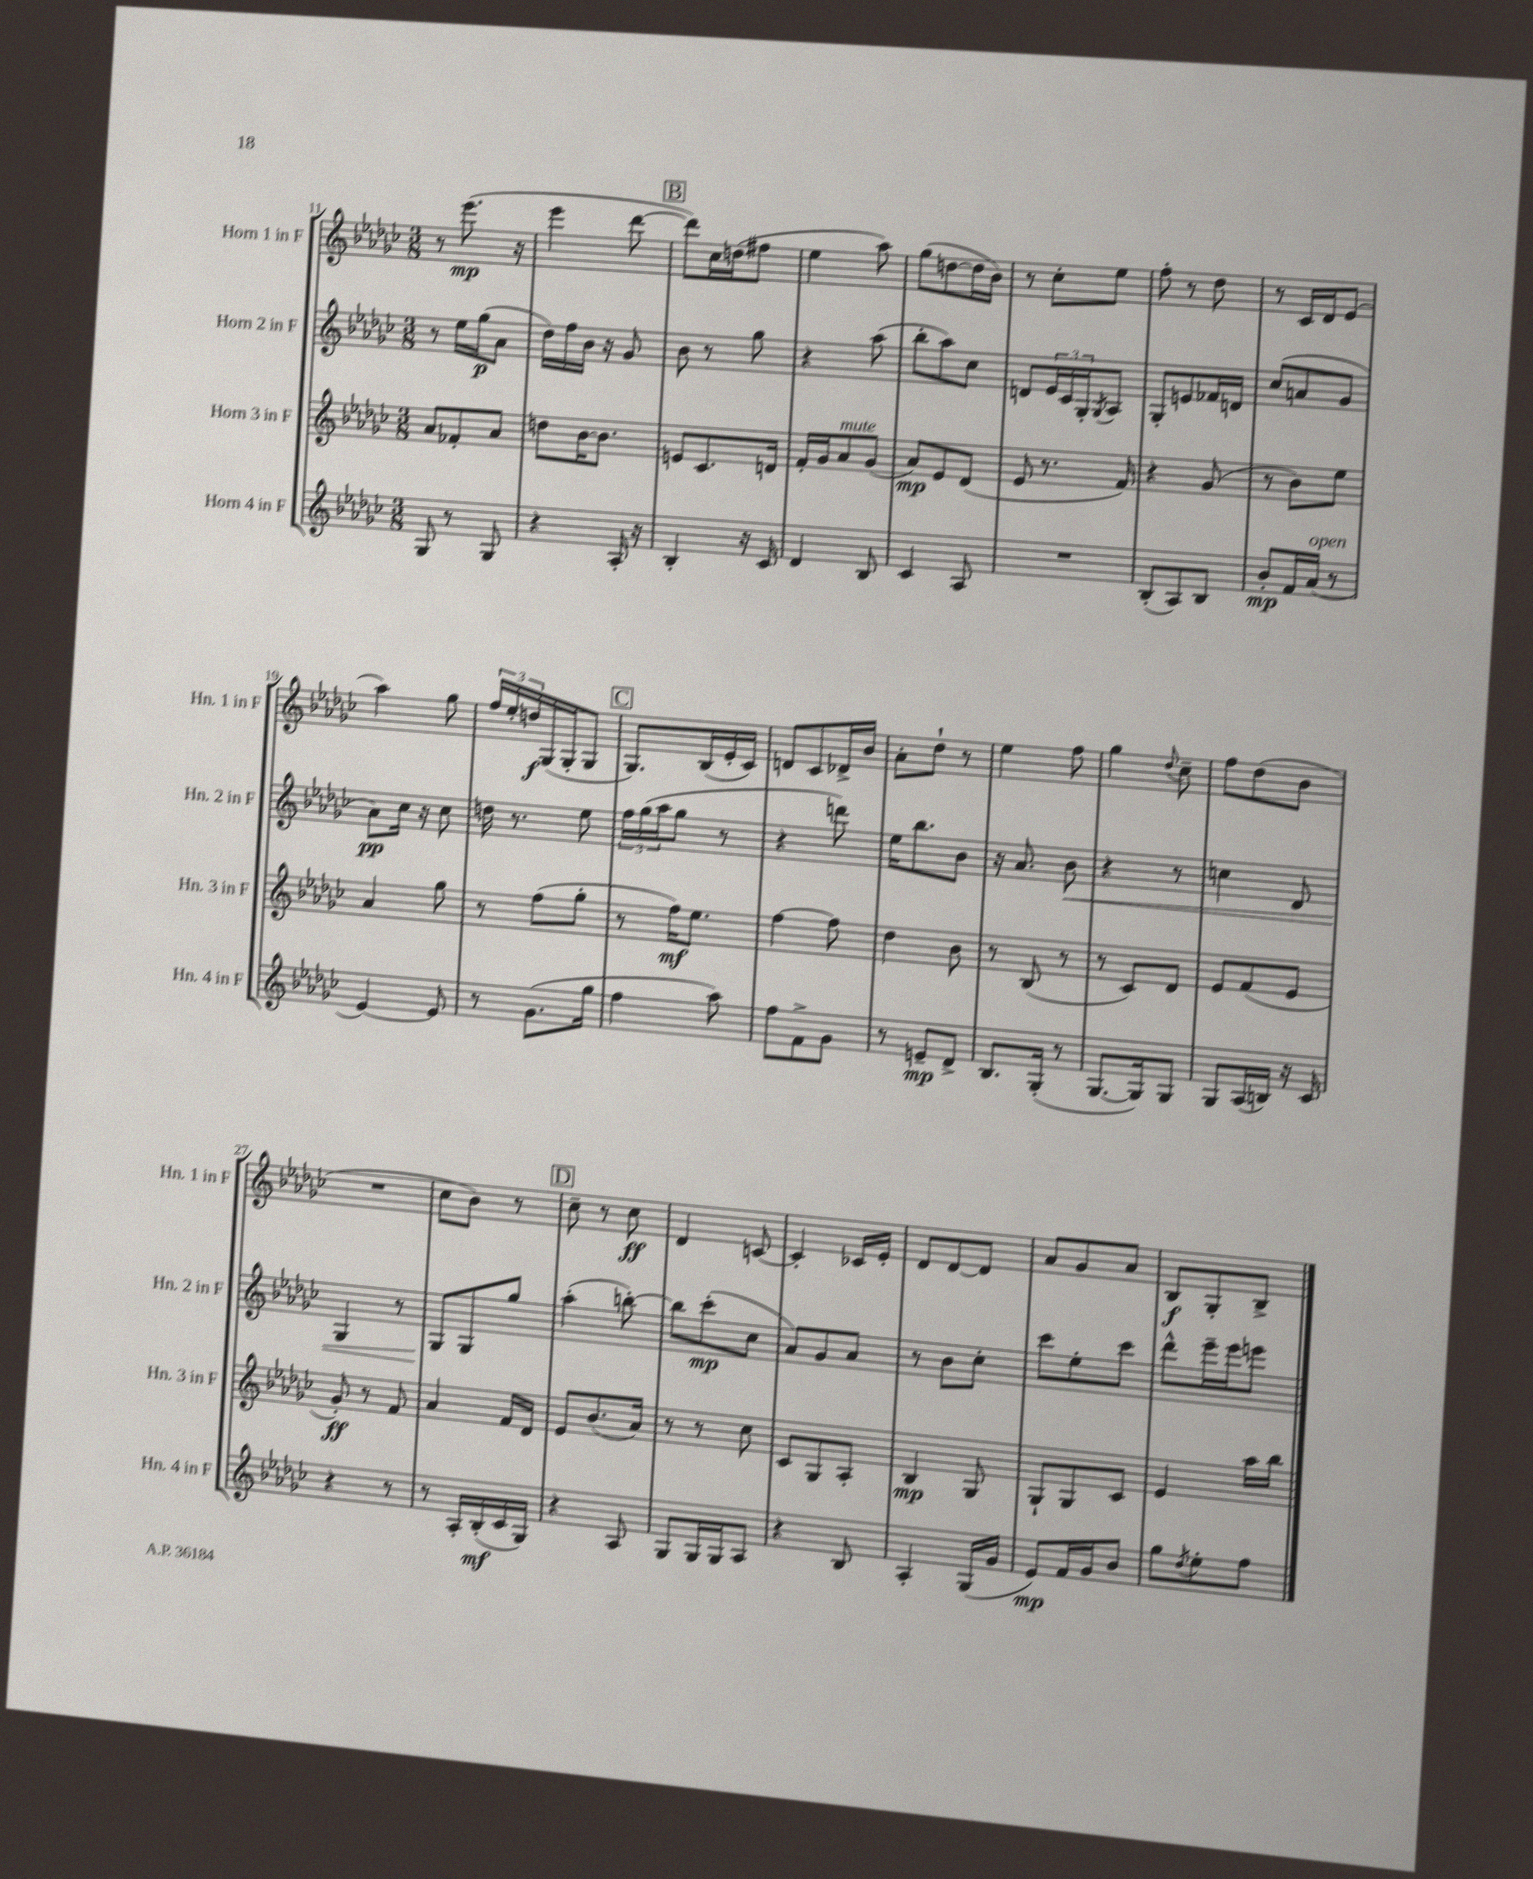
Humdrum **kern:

**kern	**kern	**kern	**kern
*staff4	*staff3	*staff2	*staff1
*clefG2	*clefG2	*clefG2	*clefG2
*k[b-e-a-d-g-c-]	*k[b-e-a-d-g-c-]	*k[b-e-a-d-g-c-]	*k[b-e-a-d-g-c-]
*M3/8	*M3/8	*M3/8	*M3/8
8G-	8a-	8r	8r
8r	8f-'	16ee-	(8.eee-
.	.	(16gg-	.
8G-	8a-	8a-	.
.	.	.	16r
=	=	=	=
4r	8dd	16dd-)	4eee-
.	.	16ff	.
.	[16b-	16b-	.
.	8.b-]	16r	.
16A-'	.	8g-	[8ddd-
16r	.	.	.
=	=	=	=
4B-'	8e	8b-	8ddd-])
.	8.c-	8r	16cc-
.	.	.	(16dd
16r	.	8gg-	8ff#
16c-	16d	.	.
=	=	=	=
4d-	16f'	4r	4ee-
.	16g-	.	.
.	8a-	.	.
8B-	(8g-	(8aa-	8aa-)
=	=	=	=
4c-	8a-)	8bb-'	(8gg-
.	8e-	8aa-)	[8dd
8A-	(8d-	8cc-	16dd]
.	.	.	16b-)
=	=	=	=
4.r	8e-	8d	8r
.	8.r	24e-	8cc-'
.	.	24c-	.
.	.	24G-'	.
.	.	8qG-	.
.	.	8A-	8ee-
.	16f)	.	.
=	=	=	=
(8B-'	4r	8G-'	8ff'
8A-)	.	8e	8r
8B-	(8g-	16f-	8dd-
.	.	16d	.
=	=	=	=
8b-'	8r	(8cc-	8r
16f	8b-)	8a	16c-
(16a-	.	.	16d-
8r	8ee-	8g-	(8e-
=	=	=	=
[4e-)	4a-	8a-)	4aa-)
.	.	16cc-	.
.	.	16r	.
8e-]	8gg-	8cc-	8gg-
=	=	=	=
8r	8r	16dd	24ff
.	.	.	24ee-'
.	.	8.r	.
.	.	.	24dd
(8.g-	(8ff	.	(16G-
.	.	.	16G-'
.	8gg-'	8ee-	8G-
16gg-	.	.	.
=	=	=	=
4ff	8r	24ff	8.G-)
.	.	(24gg-	.
.	.	24aa-	.
.	16ff)	8gg-	.
.	8.ee-	.	(16B-
8aa-)	.	8r	16e-'
.	.	.	16c-)
=	=	=	=
8ff	[4ff	4r	8d
8f^	.	.	8c-
8g-	8ff]	8ddd)	16d-^
.	.	.	16b-
=	=	=	=
8r	4dd-	16ee-	8a-'
.	.	8.bb-	.
8e~	.	.	8dd-`
8d-^	8b-	8b-	8r
=	=	=	=
8.B-	8r	16r	4ee-
.	.	8.a-	.
.	(8B-	.	.
(16G-'	.	.	.
8r	8r	8b-	8ff
=	=	=	=
[8.G-	8r	4r	4gg-
.	8c-)	.	.
16G-])	.	.	.
.	.	.	8qqdd-
8G-	8d-	8r	8cc-~
=	=	=	=
8G-	8e-	4cc	8ff
(16A-	(8f	.	(8dd-
16B)	.	.	.
16r	8e-	8d-	8b-
16c-	.	.	.
=	=	=	=
4r	8g-')	4G-	4.r
.	8r	.	.
8r	8f	8r	.
=	=	=	=
8r	4a-	8G-	8cc-
16A-'	.	8G-	8b-)
(16B-'	.	.	.
16c-	16f	8gg-	8r
16G-)	16d-	.	.
=	=	=	=
4r	8e-	(4aa-'	8cc-~
.	(8.b-	.	8r
8A-	.	[8bb')	8cc-
.	16a-)	.	.
=	=	=	=
8G-	8r	8bb]	4d-
16G-	8r	(8ccc-'	.
16G-	.	.	.
8A-	8cc-	8cc-	[8c
=	=	=	=
4r	8c-	8a-)	4c']
.	8G-	8g-	.
8B-	8A-'	8a-	16c-
.	.	.	16e-'
=	=	=	=
4A-'	4B-	8r	8d-
.	.	8b-	[8d-
(16G-	8G-	8cc-'	8d-]
16g-	.	.	.
=	=	=	=
8e-)	8G-`	8ccc-	8a-
16f	8G-	8ee-'	8g-
16g-	.	.	.
8b-	8c-	8ccc-	8a-
=	=	=	=
8gg-	4e-	8ddd-^^	8B-
8qdd-	.	.	.
8ee-'	.	16eee-~	8G-'
.	.	16eee-	.
8ff	16aa-	8eee	8B-^
.	16bb-	.	.
==	==	==	==
*-	*-	*-	*-
